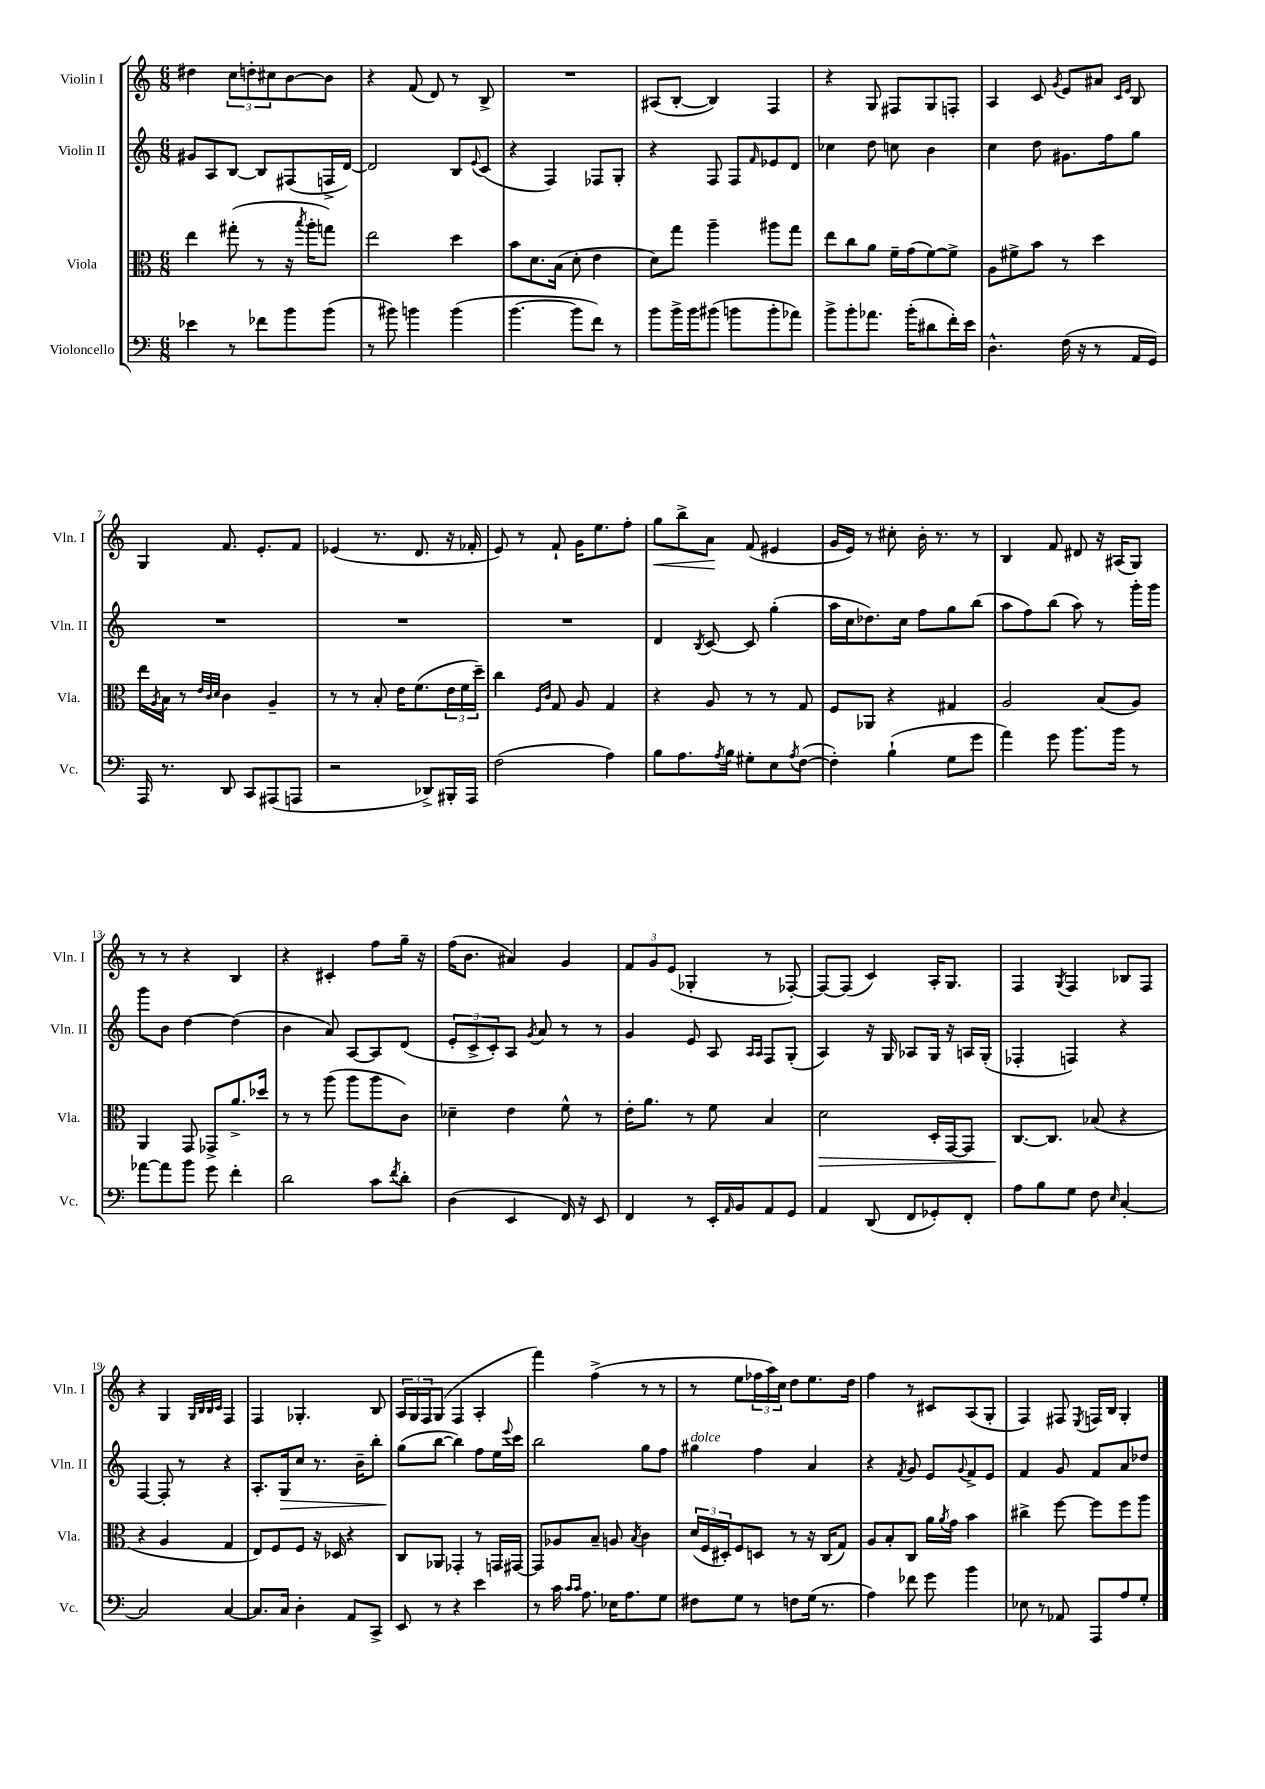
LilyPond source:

<<
\new StaffGroup <<
\new Staff = "s0" \with { instrumentName = "Violin I" shortInstrumentName = "Vln. I" } {
    \clef treble \key c \major \numericTimeSignature \time 6/8
    dis''4 \tuplet 3/2 { c''8 d''8-. cis''8 } b'8~ b'8 |
    r4 f'8( d'8) r8 b8-> |
    R2. |
    ais8( b8~-. b4) f4 |
    r4 g8 fis8 g8 f8-. |
    a4 c'8 \acciaccatura { g'8 } e'8 ais'8 \grace { c'16 e'16 } b8 |
    g4 f'8. e'8.-. f'8 |
    ees'4( r8. d'8. r16 fes'16-. |
    e'8) r8 f'8-! g'16 e''8. f''8-. |
    g''8\< b''8-> a'8\! f'8( eis'4 |
    g'16 e'16) r8 cis''8-. b'16-. r8. r8 |
    b4 f'8 dis'8 r16 ais16( g8) |
    r8 r8 r4 b4 |
    r4 cis'4-. f''8 g''16-- r16 |
    f''16( b'8. ais'4) g'4 |
    \tuplet 3/2 { f'8 g'8 e'8( } ges4-. r8 fes8~-.) |
    fes8~ fes8( c'4) a16-. g8. |
    f4 \acciaccatura { g8 } f4 bes8 f8 |
    r4 g4 \grace { g32 b32 b32 c'32 } f4 |
    f4 ges4.-. b8 |
    \tuplet 3/2 { a16 g16 f16 } g8( f4 a4-. |
    f'''4) f''4->( r8 r8 |
    r8 e''8 \tuplet 3/2 { fes''16 a''16) c''16 } d''8 e''8. d''16 |
    f''4 r8 cis'8 a8( g8-. |
    f4) fis8 \acciaccatura { e8 } f16 b16 g4-. \bar "|." |
}
\new Staff = "s1" \with { instrumentName = "Violin II" shortInstrumentName = "Vln. II" } {
    \clef treble \key c \major \numericTimeSignature \time 6/8
    gis'8 a8 b8~ b8 fis8( f16-> d'16~) |
    d'2 b8 \appoggiatura { e'8 } c'8( |
    r4 f4) fes8 g8-. |
    r4 f8 f8 \grace { f'16 } ees'8 d'8 |
    ces''4 d''8 c''8 b'4 |
    c''4 d''8 gis'8. f''16 g''8 |
    R2. |
    R2. |
    R2. |
    d'4 \acciaccatura { b8 } c'8~ c'8 g''4-.( |
    a''16 c''16 des''8.) c''16 f''8 g''8 b''8( |
    a''8 f''8) b''8( a''8) r8 g'''16-. g'''16 |
    g'''8 b'8 d''4~ d''4( |
    b'4 a'8) a8~ a8 d'8( |
    \tuplet 3/2 { e'8-. c'8-> c'8-.) } a8 \acciaccatura { g'8 } a'8 r8 r8 |
    g'4 e'8 a8 \grace { a16 a16 } f8 g8-.( |
    a4) r16 g16 aes8 g16 r16 a16 g16-.( |
    fes4-. f4) r4 |
    f4~ f8-. r8 r4 |
    a8.-. g16\> c''8 r8. b'16-- b''8-. |
    g''8\!( b''8~ b''4) f''8 e''16 \appoggiatura { e'''8 } c'''16 |
    b''2 g''8 f''8 |
    gis''4^\markup { \italic "dolce" } f''4 a'4 |
    r4 \acciaccatura { f'8 } g'8 e'8 \appoggiatura { g'8 } f'8-> e'8 |
    f'4 g'8 f'8 a'8 des''8 \bar "|." |
}
\new Staff = "s2" \with { instrumentName = "Viola" shortInstrumentName = "Vla." } {
    \clef alto \key c \major \numericTimeSignature \time 6/8
    e''4 gis''8-.( r8 r16 \acciaccatura { b''8 } a''16-. g''8) |
    e''2 d''4 |
    b'8 d'8. b16( d'8-. e'4 |
    d'8) g''8 a''4-- ais''8 g''8 |
    e''8 c''8 a'8 f'16-- g'16( f'8~) f'8-> |
    a8 fis'8-> b'8 r8 d''4 |
    e''16 \acciaccatura { a8 } b16 r8 \grace { e'32 c'32 d'32 } c'4 a4-- |
    r8 r8 b8-. e'16 f'8.( \tuplet 3/2 { e'16 f'16 d''16--) } |
    c''4 \grace { f16 c'16 } g8 a8 g4 |
    r4 a8 r8 r8 g8 |
    f8 aes,8 r4 gis4 |
    a2 b8( a8) |
    a,4 g,8 ges,8-> a'8.-> des''16 |
    r8 r8 a''8( a''8 a''8 c'8) |
    des'4-- e'4 f'8-^ r8 |
    e'16-. a'8. r8 f'8 b4 |
    d'2\> d16-. g,16~ g,8 |
    c8.~\! c8. bes8( r4 |
    r4 a4 g4 |
    e8) f8 f8 r16 des16 r4 |
    c8 aes,8 ges,4-. r8 g,16 gis,16~ |
    gis,8 aes8 b8-- a8 \acciaccatura { b8 } c'4 |
    \tuplet 3/2 { d'16( f16 dis16-.) } f8 d8 r8 r16 c16( g8) |
    a8 b8-. c8 a'16 \acciaccatura { a'8 } g'16 b'4 |
    cis''4-> f''8~ f''8 f''8 a''8 \bar "|." |
}
\new Staff = "s3" \with { instrumentName = "Violoncello" shortInstrumentName = "Vc." } {
    \clef bass \key c \major \numericTimeSignature \time 6/8
    ees'4 r8 fes'8 b'8 b'8( |
    r8 bis'8) b'4 b'4( |
    b'4.~ b'8 f'8) r8 |
    b'8 b'16-> b'16 bis'8( b'8 b'8-. aes'8) |
    b'8-> b'8-. aes'8. b'16-.( dis'8 f'16-.) e'16 |
    d4.-^ f16( r16 r8 a,16 g,16) |
    a,,16 r8. d,8 c,8 ais,,8( a,,8 |
    r2 des,8->) bis,,16-. a,,16 |
    f2( a4) |
    b8 a8. \acciaccatura { a8 } b16 gis8-. e8 \acciaccatura { a8 } f8~( |
    f4-.) b4-!( g8 g'8 |
    a'4) g'8 b'8. b'16 r8 |
    aes'8~ aes'8 b'8 g'8 f'4-. |
    d'2 c'8 \acciaccatura { f'8 } d'8-. |
    d4( e,4 f,16) r16 e,8 |
    f,4 r8 e,16-. \grace { a,16 } b,16 a,8 g,8 |
    a,4 d,8( f,8 ges,8-.) f,8-. |
    a8 b8 g8 f8 \grace { e16 } c4~-. |
    c2 c4~ |
    c8. c16 d4-. a,8 c,8-> |
    e,8 r8 r4 e'4 |
    r8 c'16 \grace { c'16 c'16 } a8. ees16 a8. g8 |
    fis8 g8 r8 f8 g16( r8. |
    a4) fes'8 g'8 b'4 |
    ees8 r8 aes,8 a,,8 a8 g8-. \bar "|." |
}
>>
>>
